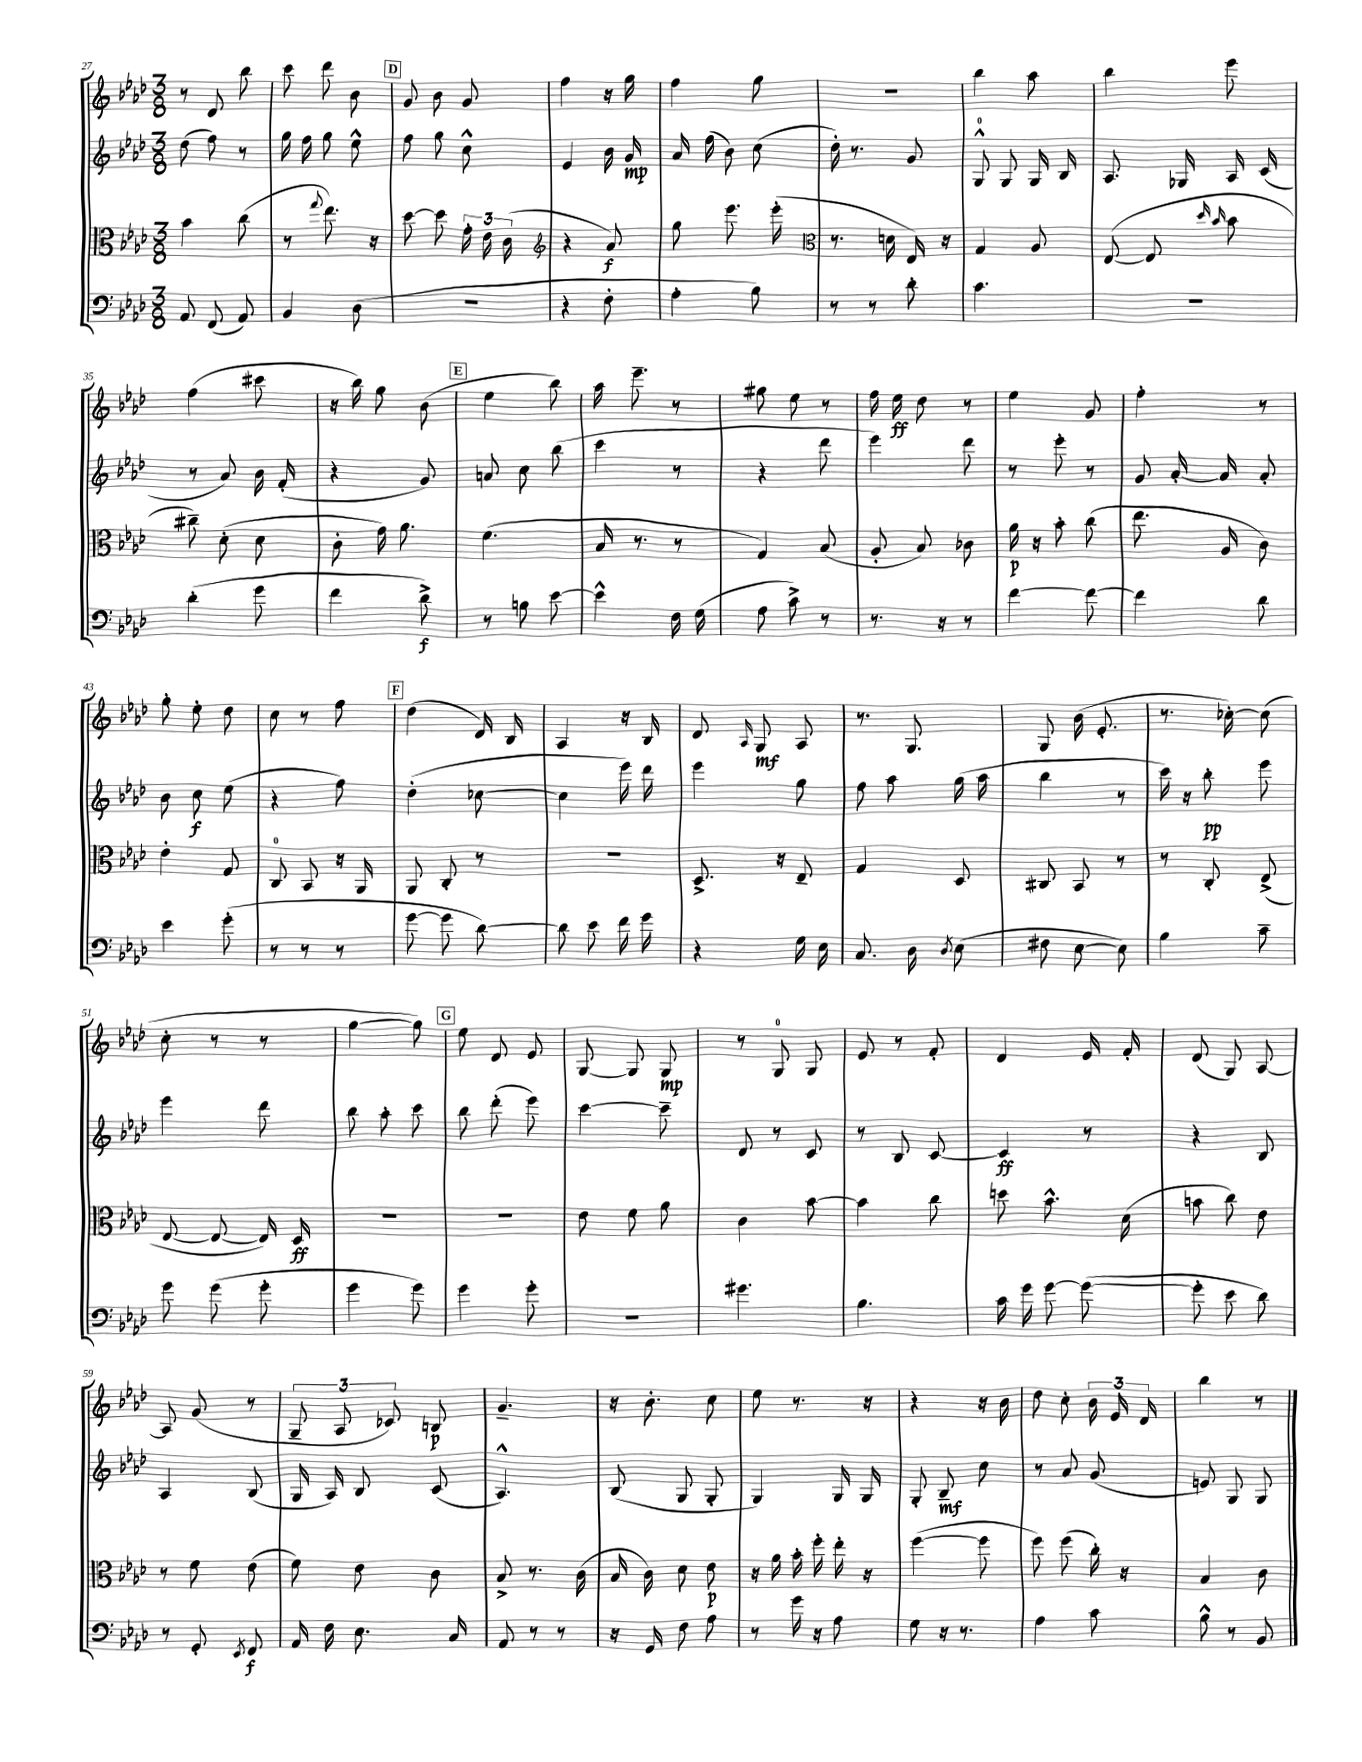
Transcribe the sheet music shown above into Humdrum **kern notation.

**kern	**kern	**kern	**kern
*staff4	*staff3	*staff2	*staff1
*clefF4	*clefC3	*clefG2	*clefG2
*k[b-e-a-d-]	*k[b-e-a-d-]	*k[b-e-a-d-]	*k[b-e-a-d-]
*M3/8	*M3/8	*M3/8	*M3/8
8AA-	4b-	(8dd-	8r
(8FF	.	8ff)	8d-
8AA-)	(8cc	8r	8bb-
=	=	=	=
4BB-	8r	16gg	8ccc
.	.	16ff	.
.	8qqgg	.	.
.	8.ee-)	8gg	8ddd-
(8D-	.	8ee-^^	8b-
.	16r	.	.
=	=	=	=
4.r	[8dd-	8ff	8g
.	8dd-]	8gg	8b-
.	24g'	8cc^^	8g
.	24e-	.	.
.	(24c	.	.
=	=	=	=
*	*clefG2	*	*
4r	4r	4e-	4ff
8F'	8a-)	16b-	16r
.	.	16g	16gg
=	=	=	=
4A-'	8gg	16a-	4ff
.	.	(16ff	.
.	8.eee-	8b-)	.
8B-)	.	(8cc	8gg
.	(16eee-'	.	.
=	=	=	=
*	*clefC3	*	*
8r	8.r	16dd-')	4.r
.	.	8.r	.
8r	.	.	.
.	16d	.	.
8d-'	16E-)	8g	.
.	16r	.	.
=	=	=	=
4.c	4G	8G^^	4bb-
.	.	8G	.
.	8A-	16G	8aa-
.	.	16B-	.
=	=	=	=
4.r	([8E-	8.A-	4bb-
.	8E-]	.	.
.	.	16G-	.
.	16qqdd-	.	.
.	16qqb-	.	.
.	8b-	16A-	8eee-
.	.	(16c	.
=	=	=	=
(4d-'	8cc#~)	8r	(4ff
.	(8d-'	8a-)	.
8g	8d-	16b-	8ccc#
.	.	(16f'	.
=	=	=	=
4f	8c'	4r	16r
.	.	.	16bb-)
.	16g)	.	8gg
.	8.a-	.	.
8d-^)	.	8g)	(8b-
=	=	=	=
8r	(4.f	8a	4ee-
8B	.	8cc	.
[8e-	.	(8bb-	8bb-)
=	=	=	=
4e-^^]	16B-	4ccc	16aa-
.	8.r	.	8.eee-~
16F	8r	8r	8r
(16G	.	.	.
=	=	=	=
8A-	4G)	4r	8gg#
8c^)	.	.	8ee-
8r	(8B-	8ddd-	8r
=	=	=	=
8.r	8A-'	4eee-)	16ff
.	.	.	16ee-
.	8B-)	.	8dd-
16r	.	.	.
8r	8c-	8ddd-	8r
=	=	=	=
[4f	16a-	8r	4ee-
.	16r	.	.
.	8b-'	8eee-'	.
8f_	(8cc	8r	8g
=	=	=	=
4f]	8.ee-	8g	4ff'
.	.	[16a-'	.
.	16A-	16a-]	.
8d-	8c)	8a-'	8r
=	=	=	=
4e-	4e-'	8b-	8gg'
.	.	8cc	8ee-'
(8g'	8G	(8ee-	8dd-
=	=	=	=
8r	8C	4r	8cc
8r	8BB-	.	8r
8r	16r	8ff)	8ff
.	16AA-	.	.
=	=	=	=
[8g	8AA-	(4dd-'	(4dd-
8g]	8C'	.	.
[8d-)	8r	[8cc-	16d-)
.	.	.	16B-
=	=	=	=
8d-]	4.r	4cc-]	4A-
8e-	.	.	.
16f	.	16eee-)	16r
16g	.	16ddd-	16B-
=	=	=	=
4r	8.D-^	4eee-	8d-
.	.	.	16qqA-
.	.	.	8G
.	16r	.	.
16G	8E-~	8gg	8A-
16E-	.	.	.
=	=	=	=
8.C	4G	8ff	8.r
.	.	8aa-	.
16D-	.	.	8.G
8qD-	.	.	.
(8E-	8D-	(16gg	.
.	.	16aa-	.
=	=	=	=
8F#	8C#	4bb-	8G
[8E-	8BB-	.	(16b-
.	.	.	8.e-'
8E-])	8r	8r	.
=	=	=	=
4B-	8r	16ccc)	8.r
.	.	16r	.
.	8C'	8bb-'	.
.	.	.	[16cc-')
8c~	(8E-^	8eee-	(8cc-]
=	=	=	=
8g	[8E-	4eee-	8cc'
(8g	8E-_	.	8r
8g'	16E-])	8ddd-	8r
.	16D-	.	.
=	=	=	=
4g	4.r	8bb-	[4gg
.	.	8aa-'	.
8g)	.	8ccc	8gg])
=	=	=	=
4g	4.r	8bb-	8ee-
.	.	(8ddd-'	8d-
8g'	.	8eee-)	8e-
=	=	=	=
4.r	8e-	[4ccc	[8G
.	8f	.	8G]
.	8a-	8ccc~]	8G
=	=	=	=
4.g#	4c	8d-	8r
.	.	8r	8G
.	[8b-	8c	8G
=	=	=	=
4.B-	4b-]	8r	8e-
.	.	8B-	8r
.	8cc	[8c	8f'
=	=	=	=
16c	8dd	4c]	4d-
16g	.	.	.
[8g	8.b-^^	.	.
(8g_	.	8r	16e-
.	(16d-	.	16f'
=	=	=	=
8g']	8b	4r	(8d-
8e-	8cc)	.	8G)
8d-)	8e-	8B-	[8A-
=	=	=	=
8r	8r	4A-	8A-]
8GG'	8f	.	(8g
8qEE-	.	.	.
8FF	(8e-	(8B-	8r
=	=	=	=
16AA-	8f)	16G	12G~
16F	.	16A-)	.
.	.	.	12A-
8.E-	8e-	8B-	.
.	.	.	12c-)
.	8c	(8c	8B
16C	.	.	.
=	=	=	=
8AA-	8B-^	4.A-^^)	4.g~
8r	8.r	.	.
8r	.	.	.
.	(16c	.	.
=	=	=	=
16r	16B-	(8B-	16r
16GG	16c)	.	8.b-'
8F	8d-	8G	.
8A-	8e-	8G'	8cc
=	=	=	=
8r	16r	4G)	8ee-
.	16a-	.	.
16g	16b-'	.	8.r
16r	16ff'	.	.
8A-	16ee-'	16G	.
.	16r	16G	16r
=	=	=	=
8G	([4ff	8G'	4r
16r	.	8B-~	.
8.r	.	.	.
.	8ff]	8cc	16r
.	.	.	16b-
=	=	=	=
4A-	8ff)	8r	8dd-
.	(8ff	8a-	8cc'
8c	16cc')	(8g	24b-
.	.	.	24e-
.	16r	.	.
.	.	.	24d-
=	=	=	=
8B-^^	4B-	8e)	4bb-
8r	.	8G	.
8BB-	8c	8G	8r
==	==	==	==
*-	*-	*-	*-
